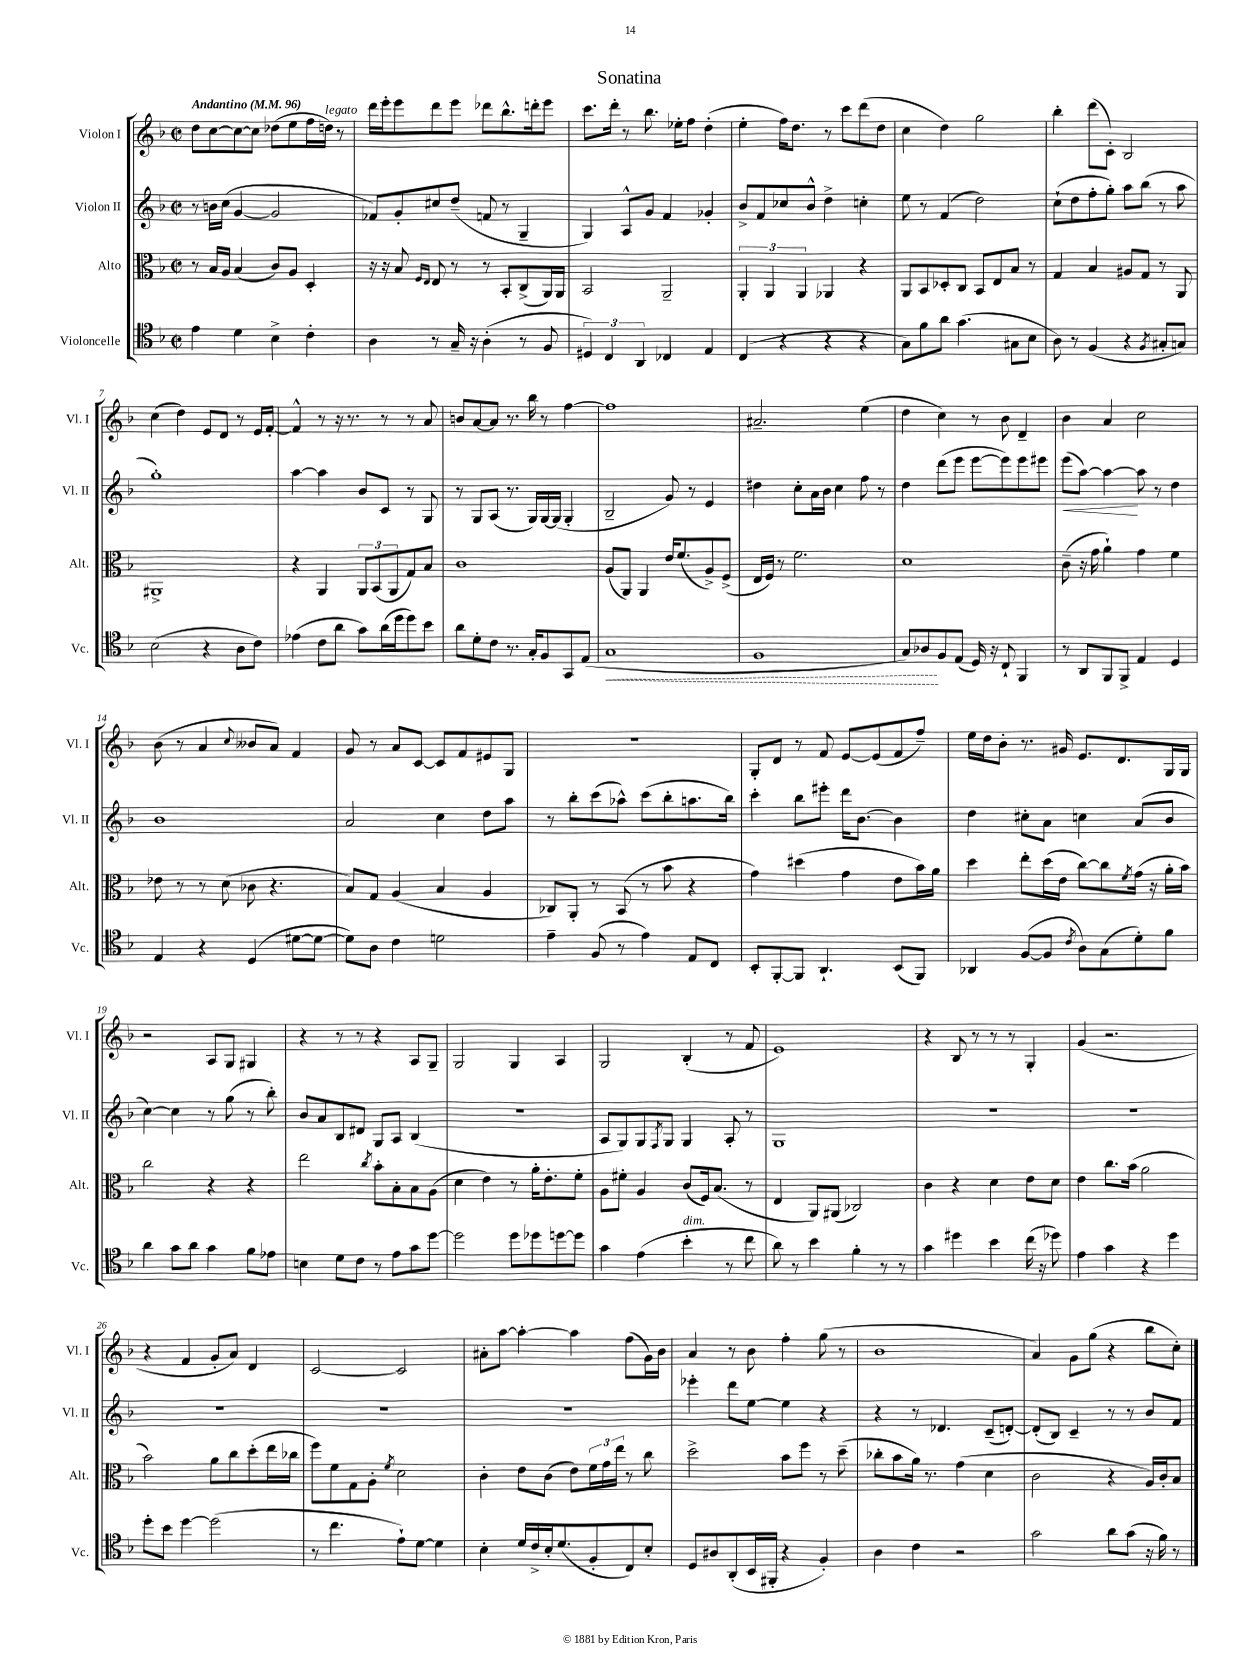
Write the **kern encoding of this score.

**kern	**kern	**kern	**kern
*staff4	*staff3	*staff2	*staff1
*clefC4	*clefC3	*clefG2	*clefG2
*k[b-]	*k[b-]	*k[b-]	*k[b-]
*M2/2	*M2/2	*M2/2	*M2/2
*met(c|)	*met(c|)	*met(c|)	*met(c|)
*MM96	*MM96	*MM96	*MM96
4e	8r	8r	8dd
.	16B-	16b	[8cc
.	16A	(16cc	.
4d	(4B-	[4g	8cc_
.	.	.	8cc]
4B-^	8c)	2g]	(8dd-
.	8A	.	8ee
4c'	4D'	.	16ff
.	.	.	16dd)
.	.	.	8r
=	=	=	=
4A	16r	8f-)	16ddd
.	16r	.	16eee'
.	8B-	8g'	8eee
.	16qqF	.	.
.	16qqE	.	.
8r	8E	8cc#	8ddd
16G~	8r	(8dd~	8eee
16r	.	.	.
(4A'	8r	8f	8ddd-
.	8BB-'	8r	8.bb-^^
8r	(8C^	4G~	.
.	.	.	16ddd'
8F	16AA)	.	8eee
.	16AA	.	.
=	=	=	=
6D#)	2BB-	4G)	8.ccc
6C	.	.	.
.	.	.	16ddd'
.	.	8A^^	8r
6AA	.	.	.
.	.	8g	8.bb-
4C-	2AA~	4f	.
.	.	.	16ee-'
.	.	.	8ff
4E	.	4g-'	(4dd'
=	=	=	=
(4C	6AA'	8b-^	4ee'
.	.	8f	.
.	6AA	.	.
4r	.	8cc-	16ff)
.	.	.	8.dd
.	6AA	.	.
.	.	8b-^^	.
4r	4AA-	4dd^	8r
.	.	.	8ccc
4r	4r	4cc'	(8ddd
.	.	.	8dd
=	=	=	=
8G)	8AA	8ee	4cc
8f	8BB-	8r	.
8a	8D-'	(4f	4dd)
(4.g	8C	.	.
.	8BB-	2dd)	2gg
.	8E	.	.
8G#	8B-	.	.
8B-	8r	.	.
=	=	=	=
8A)	4G	(8cc`	4bb-'
8r	.	8dd	.
(4F	4B-	8ff'	(8ddd
.	.	8gg')	8c')
4r	8A#	8aa	2B-
.	8G	(8bb-	.
8qF	.	.	.
8G#'	8r	8r	.
8G)	8AA	8aa	.
=	=	=	=
(2B-	1AA#^	1gg')	(4cc
.	.	.	4dd)
4r	.	.	8e
.	.	.	8d
8A	.	.	8r
8c)	.	.	16e
.	.	.	[16f'
=	=	=	=
(4e-	4r	[4aa	4f^^]
8c	4AA	4aa]	8r
8a	.	.	16r
.	.	.	8.r
8g)	12AA	8b-	.
.	(12BB-	.	.
(16a	.	8c	8r
.	12AA	.	.
16dd	.	.	.
8dd)	8G)	8r	8r
8b-	8B-	8G	8a
=	=	=	=
8a	1c	8r	8b
8d'	.	8G	[8a
8c	.	(8A	8a]
8.r	.	8.r	8.r
16G'	.	16G)	16bb-
8F	.	[16G	8r
.	.	(16G]	.
8GG	.	4G'	[4ff
(8E	.	.	.
=	=	=	=
1G	(8A	2B-~	1ff]
.	8AA)	.	.
.	4AA	.	.
.	16e	8g)	.
.	(8.f	.	.
.	.	8r	.
.	8A^)	4e	.
.	(8F^	.	.
=	=	=	=
1F	16E	4dd#	2.a#~
.	16F)	.	.
.	8r	.	.
.	2.f	8cc'	.
.	.	16a	.
.	.	16b-	.
.	.	4cc	.
.	.	8ff	(4ee
.	.	8r	.
=	=	=	=
8G)	1d	4dd	4dd
8A-	.	.	.
8F	.	(8ddd	4cc)
(8E	.	8eee	.
16D)	.	[8eee	8r
16r	.	.	.
8C`	.	8eee])	8b-
4FF	.	8eee	4d~
.	.	8eee#	.
=	=	=	=
8r	(8c~	(8eee	4b-
8AA	16r	[8aa)	.
.	16g	.	.
8FF	4a`)	4aa_	4a
8FF^	.	.	.
4E	4g	8aa]	2cc
.	.	8r	.
4D	4f	4dd	.
=	=	=	=
4E	8e-	1b-	(8b-
.	8r	.	8r
4r	8r	.	4a
.	(8d	.	.
.	.	.	8qqcc
(4D	8c-	.	8b--
.	4.r	.	8a)
[8d#	.	.	4f
8d#_	.	.	.
=	=	=	=
8d#])	8B-)	2a	8g
8A	8G	.	8r
4c	(4A	.	8a
.	.	.	[8c
2d	4B-	4cc	8c]
.	.	.	8f
.	4A	8dd	8e#
.	.	8aa	8G
=	=	=	=
4e~	8C-)	8r	1r
.	8AA'	8bb-'	.
(8F	8r	(8ccc	.
8r	(8BB-	8aa-^^)	.
4e)	8r	(8ccc	.
.	8b-	8bb-'	.
8E	4r	8.aa	.
8C	.	.	.
.	.	16bb-)	.
=	=	=	=
8BB-'	4g)	4ccc'	8G'
[8FF'	.	.	8d
8FF]	(4dd#	8bb-	8r
4.AA`	.	8eee#'	8f
.	4g	16ddd	[8e
.	.	[8.b-	.
.	.	.	(8e]
(8BB-	8e	4b-]	8f
8FF)	16b-)	.	8ff~)
.	16a	.	.
=	=	=	=
4AA-	4dd	4dd	16ee
.	.	.	16dd
.	.	.	8b-'
([8F	8ee'	8cc#'	8.r
8F]	(16dd	8a	.
.	16e	.	16g#
8qc	.	.	.
8A)	[8cc)	4cc	8.e
(8G	8cc]	.	.
.	.	.	8.d
.	8qf	.	.
8d')	(16g	(8a	.
.	16r	.	.
8f	16a'	8b-	16G
.	16b-)	.	16G
=	=	=	=
4a	2cc	[4cc)	2r
8g	.	4cc]	.
8a	.	.	.
4g	4r	8r	8A
.	.	(8gg	8G
8f	4r	8r	4G#
8e-	.	8bb-')	.
=	=	=	=
4B	2ee	8b-	4r
.	.	8a	.
8d	.	8B-	8r
8c	.	8d#	8r
.	8qcc	.	.
8r	8b-'	8G	4r
8e	8B-'	8A	.
8g	8B-	(4B-	8A
[8dd	(8A	.	8G~
=	=	=	=
2dd]	4d	1r	2G
.	4e)	.	.
8dd	8r	.	4G
8dd-	16a'	.	.
.	8.e'	.	.
[8dd	.	.	4A
8dd]	8f'	.	.
=	=	=	=
4g	8A	8A	2G
.	8f#'	8G)	.
(4e	4A	8G	.
.	.	8qF	.
.	.	8G	.
4b-'	(8c	4G	(4B-'
.	16F)	.	.
.	(8.B-	.	.
8r	.	8A'	8r
8cc	8r	8r	8f
=	=	=	=
8a)	4E	1G	1e)
8r	.	.	.
4b-	8AA)	.	.
.	(8AA#	.	.
4f'	2C-)	.	.
8r	.	.	.
8r	.	.	.
=	=	=	=
4g	4c	1r	4r
4dd#	4r	.	8B-
.	.	.	8r
4b-	4d	.	8r
.	.	.	8r
(16cc	8e	.	4G'
16r	.	.	.
8dd-)	8d	.	.
=	=	=	=
4e	4e	1r	(4g
4g	8.cc	.	2.r
.	(16b-	.	.
4r	2a	.	.
4dd	.	.	.
=	=	=	=
8dd'	2b-)	1r	4r
8b-	.	.	.
[4dd	.	.	4f
(2dd]	8a	.	8g'
.	8cc	.	8a)
.	(8dd'	.	4d
.	16ee	.	.
.	16cc-	.	.
=	=	=	=
8r	8ff)	1r	[2c
4.cc	8f	.	.
.	8G	.	.
.	8A'	.	.
.	8qf	.	.
8e`)	2d	.	2c]
[8d	.	.	.
4d]	.	.	.
=	=	=	=
4B-'	4c'	1r	8a#'
.	.	.	[8aa
16d	8e	.	4aa'_
16c^	.	.	.
16B-'	(8c	.	.
(8.d	.	.	.
.	8e)	.	4aa]
8F'	24f	.	.
.	24g	.	.
.	24ee	.	.
8C)	8r	.	(8ff
8B-'	8cc	.	16g)
.	.	.	16b-
=	=	=	=
8D	2dd^	4eee-'	4a
8A#	.	.	.
(8AA'	.	8ddd	8r
16BB-	.	[8ee	8b-
16FF#'	.	.	.
4r	8b-	4ee]	4ff'
.	8ff	.	.
4F')	8r	4r	(8gg
.	(8dd~	.	8r
=	=	=	=
4A	8cc-'	4r	1b-
.	8b-	.	.
4c	16a)	8r	.
.	8.r	.	.
.	.	4.d-	.
2r	(4g	.	.
.	4d	(8c~	.
.	.	[8d')	.
=	=	=	=
2g	2c	(8d']	4a)
.	.	8B-)	.
.	.	4c~	8g
.	.	.	(8gg
8a	4r	8r	4r
(8g	.	8r	.
16r	16A)	8b-	8bb-
16f)	16c'	.	.
8r	8B-	8f	8cc')
==	==	==	==
*-	*-	*-	*-
